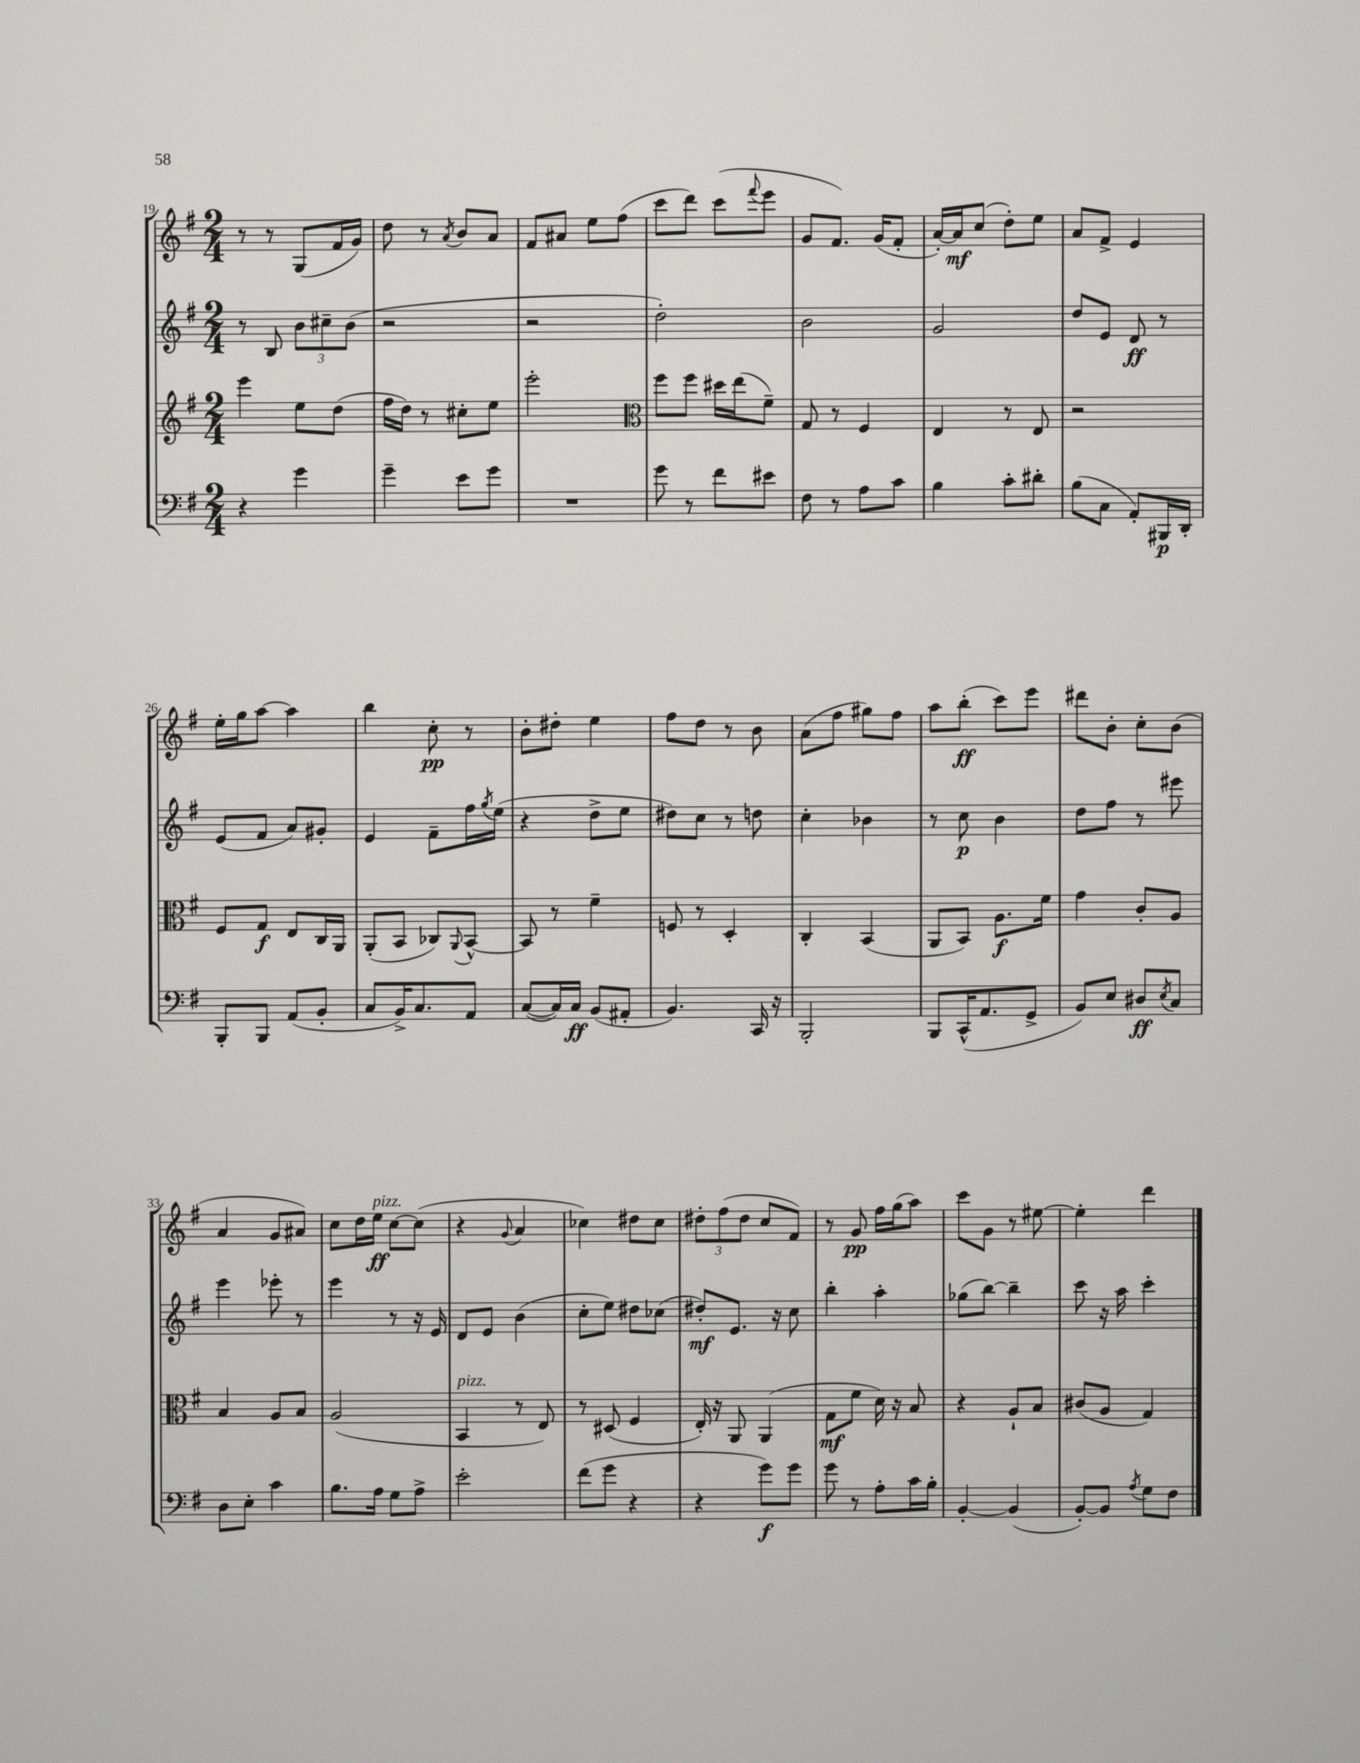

**kern	**kern	**kern	**kern
*staff4	*staff3	*staff2	*staff1
*clefF4	*clefG2	*clefG2	*clefG2
*k[f#]	*k[f#]	*k[f#]	*k[f#]
*M2/4	*M2/4	*M2/4	*M2/4
4r	4eee	8r	8r
.	.	8B	8r
4g	8ee	12b	(8G
.	.	12cc#~	.
.	(8dd	.	16f#
.	.	(12b	.
.	.	.	16g)
=	=	=	=
4g~	16ff#	2r	8dd
.	16dd)	.	.
.	8r	.	8r
.	.	.	8qa
8e	8cc#'	.	8b
8g	8ee	.	8a
=	=	=	=
2r	2eee'	2r	8f#
.	.	.	8a#
.	.	.	8ee
.	.	.	(8ff#
=	=	=	=
*	*clefC3	*	*
8g	8ff#	2dd')	8ccc
8r	8ff#	.	8ddd)
8f#	16dd#	.	(8ccc
.	(16ee	.	.
.	.	.	8qqfff#
8e#	8f#~)	.	8eee
=	=	=	=
8F#	8G	2b	8g
8r	8r	.	8.f#)
8A	4F#	.	.
.	.	.	(16g
8c	.	.	8f#'
=	=	=	=
4B	4E	2g	[16a')
.	.	.	16a]
.	.	.	(8cc
8c'	8r	.	8dd')
8d#'	8E	.	8ee
=	=	=	=
(8B	2r	8dd	8a
8C	.	8e	8f#^
8AA')	.	8d	4e
16BBB#	.	8r	.
16DD'	.	.	.
=	=	=	=
8BBB'	8F#	(8e	16ee'
.	.	.	16gg
8BBB	8G	8f#	[8aa
(8AA	8E	8a)	4aa]
8BB'	16C	8g#'	.
.	16AA	.	.
=	=	=	=
8C	(8AA'	4e	4bb
16BB^)	8BB	.	.
8.C	.	.	.
.	8C-)	8f#~	8cc'
.	8qqAA	.	.
8AA	[8BB^^	16ff#	8r
.	.	8qgg	.
.	.	(16ee	.
=	=	=	=
([8C	8BB]	4r	8b'
16C])	8r	.	8dd#'
16C	.	.	.
(8BB	4f#~	8dd^	4ee
8AA#'	.	8ee	.
=	=	=	=
4.BB)	8F	8dd#)	8ff#
.	8r	8cc	8dd
.	4D'	8r	8r
16CC	.	8dd	8b
16r	.	.	.
=	=	=	=
2BBB'	4C'	4cc'	(8a
.	.	.	8ff#
.	(4BB	4b-	8gg#)
.	.	.	8ff#
=	=	=	=
8BBB	8AA	8r	8aa
(16CC^^	8BB)	8cc	(8bb'
8.AA	.	.	.
.	8.A	4b	8ccc)
8GG^	.	.	8eee
.	16f#	.	.
=	=	=	=
8BB)	4g	8dd	8ddd#
8E	.	8ff#	8b'
8D#	8c'	8r	8cc'
8qE	.	.	.
8C	8A	8eee#	(8b
=	=	=	=
8D	4B	4eee	4a
8E'	.	.	.
4c	8A	8eee-'	8g
.	8B	8r	8a#)
=	=	=	=
8.B	(2A	4eee	8cc
.	.	.	16dd
16A	.	.	16ee
8G	.	8r	[8cc
8A^	.	16r	(8cc]
.	.	16e	.
=	=	=	=
2e'	4BB	8d	4r
.	.	8e	.
.	.	.	8qqg
.	8r	(4b	4a
.	8E)	.	.
=	=	=	=
(8f#	8r	8cc'	4cc-)
8g	(8D#	8ee)	.
4r	4F#	8dd#	8dd#
.	.	(8cc-	8cc-
=	=	=	=
4r	16E')	8dd#')	12dd#'
.	16r	.	.
.	.	.	(12ff#
.	8AA	8.e	.
.	.	.	12dd#
8g)	(4AA	.	8cc
.	.	16r	.
8g	.	8cc	8f#)
=	=	=	=
8g	8G	4bb'	8r
8r	8f#	.	8g
8A'	16d)	4aa'	16ff#
.	16r	.	(16gg
16c	8B	.	8aa)
16B'	.	.	.
=	=	=	=
[4BB'	4r	(8gg-	8ccc
.	.	[8bb)	8g
(4BB]	8A`	4bb~]	8r
.	8B	.	[8ee#
=	=	=	=
[8BB')	(8c#	8ccc	4ee#']
8BB]	8A	16r	.
.	.	16aa	.
8qA	.	.	.
8G	4G)	4ccc'	4ddd
8F#	.	.	.
==	==	==	==
*-	*-	*-	*-
